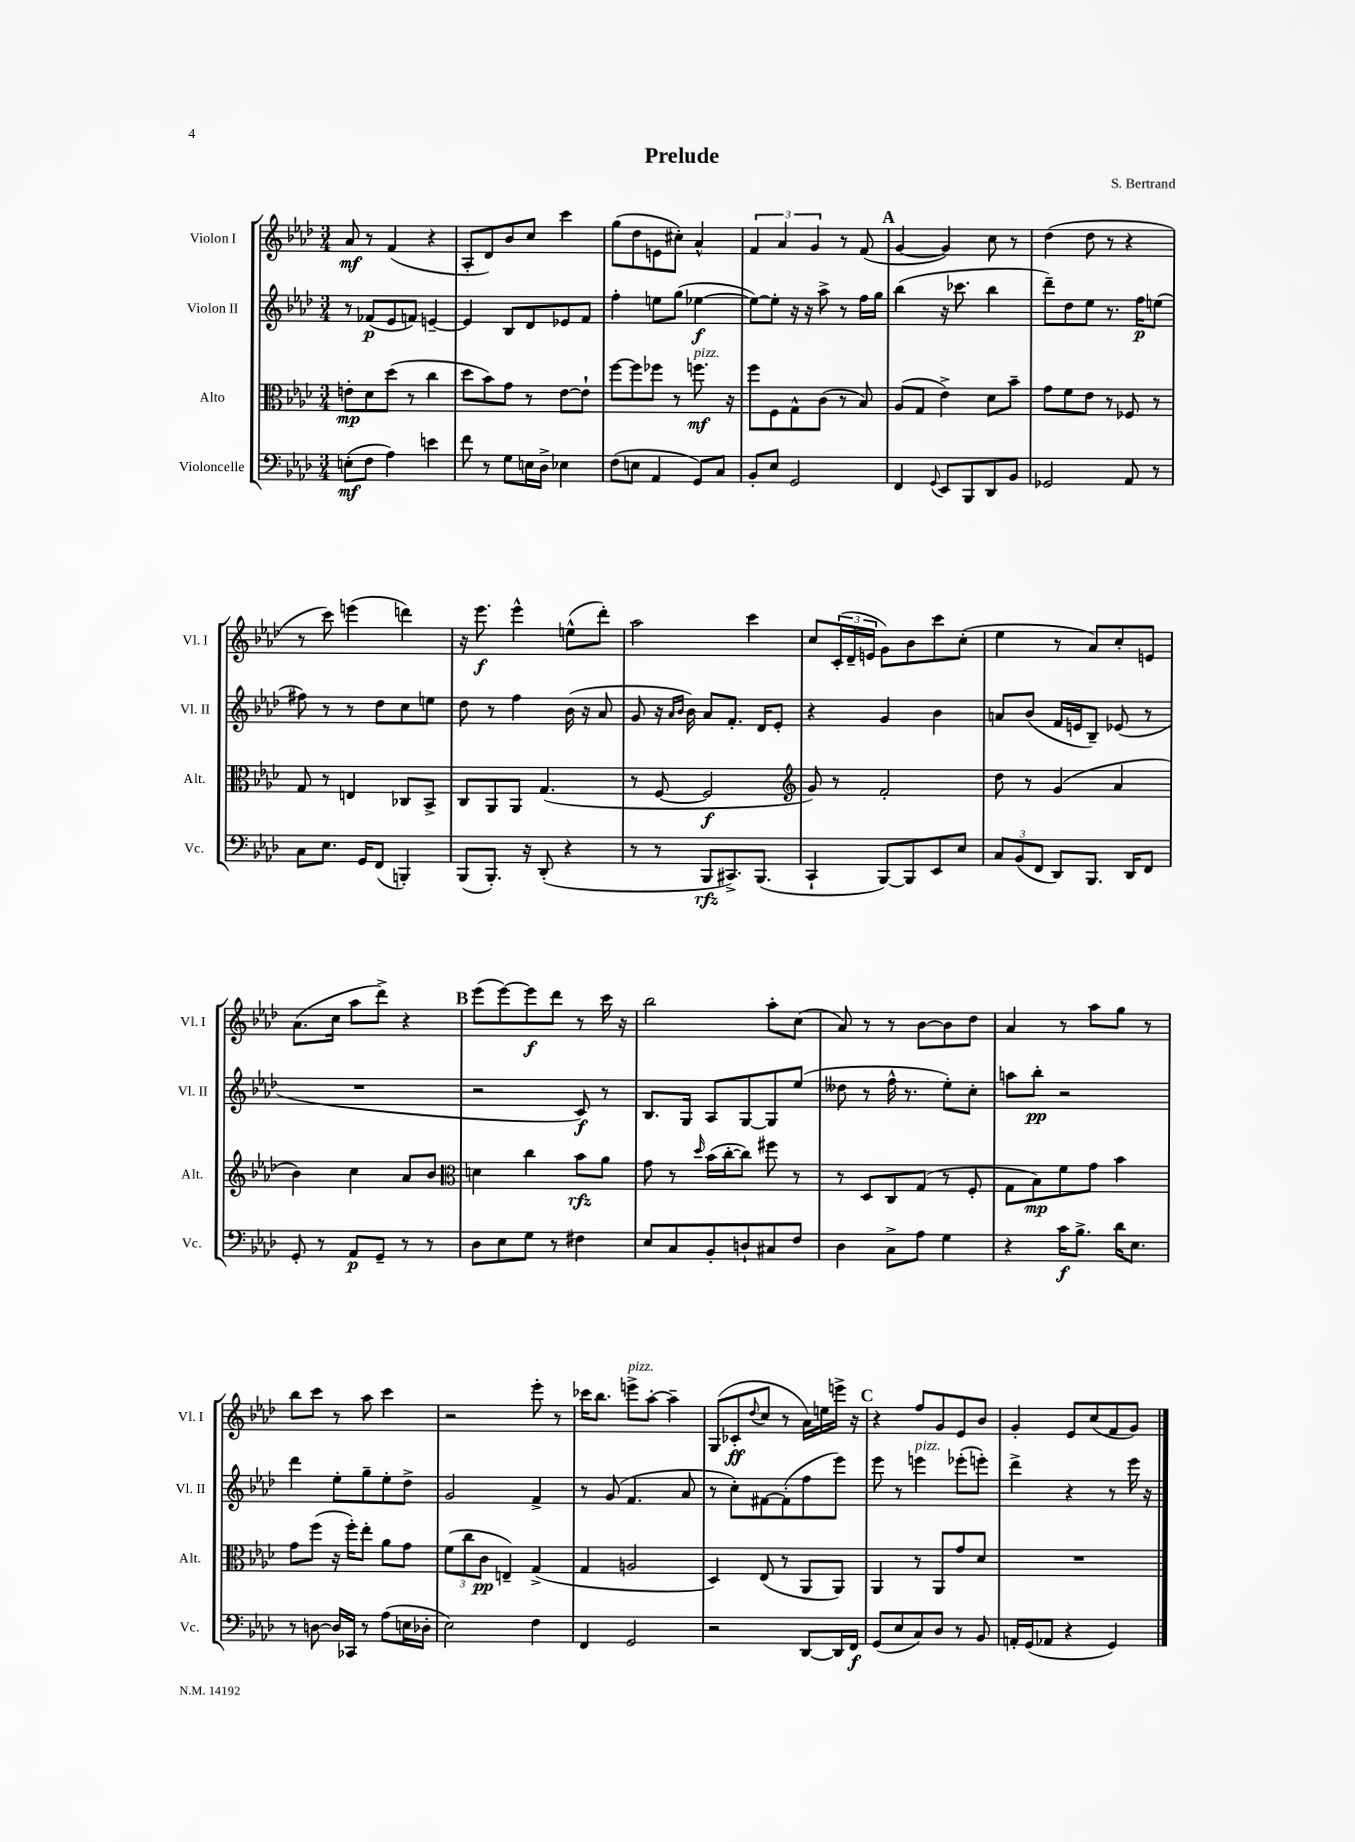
\header { title = "Prelude" composer = "S. Bertrand" }
<<
\new StaffGroup <<
\new Staff = "s0" \with { instrumentName = "Violon I" shortInstrumentName = "Vl. I" } {
    \clef treble \key aes \major \numericTimeSignature \time 3/4
    aes'8\mf r8 f'4( r4 |
    aes8-. des'8) bes'8 c''8 c'''4 |
    g''8( des''8 e'8 cis''8-.) aes'4-^ |
    \tuplet 3/2 { f'4 aes'4 g'4 } r8 f'8( |
    \mark \markup { \bold "A" } g'4~ g'4) c''8 r8 |
    des''4( des''8 r8 r4 |
    r8 c'''8) e'''4( d'''4) |
    r16 ees'''8.\f ees'''4-^ e''8-^( des'''8-.) |
    aes''2 c'''4 |
    c''8 \tuplet 3/2 { c'16-.( des'16-- e'16 } g'8) bes'8 c'''8 c''8-.( |
    ees''4 r8 aes'8) c''8-. e'8 |
    aes'8.( c''16 aes''8 des'''8->) r4 |
    \mark \markup { \bold "B" } ees'''8( ees'''8~) ees'''8\f des'''8 r8 c'''16 r16 |
    bes''2 aes''8-. c''8( |
    aes'8) r8 r8 bes'8~ bes'8 des''8 |
    aes'4 r8 aes''8 g''8 r8 |
    bes''8 c'''8 r8 aes''8 c'''4 |
    r2 ees'''8-. r8 |
    ces'''16 bes''8. e'''8->^\markup { \italic "pizz." } aes''8~-. aes''4-- |
    g8( ces'8-.\ff \appoggiatura { des''8 } c''8 r8 aes'16) e''16 e'''16-> r16 |
    \mark \markup { \bold "C" } r4 f''8 g'8 ees'8 bes'8 |
    g'4-. ees'8 c''8( f'8 g'8) \bar "|." |
}
\new Staff = "s1" \with { instrumentName = "Violon II" shortInstrumentName = "Vl. II" } {
    \clef treble \key aes \major \numericTimeSignature \time 3/4
    r8 fes'8\p( ees'8 f'8) e'4~-- |
    e'4 bes8 des'8 ees'8 f'8 |
    f''4-. e''8 g''8( ees''4~\f |
    ees''8~) ees''8-. r16 r16 aes''8-> r8 f''16 g''16 |
    \mark \markup { \bold "A" } bes''4( r16 ces'''8. bes''4 |
    des'''8--) des''8 ees''8 r8. f''16\p e''8( |
    fis''8) r8 r8 des''8 c''8 e''8 |
    des''8 r8 f''4 bes'16( r16 aes'8 |
    g'8 r16 \grace { aes'16 bes'16 } bes'16) aes'8 f'8.-. des'16 ees'8-. |
    r4 g'4 bes'4 |
    a'8 bes'8( f'16 e'16 bes8--) ees'8( r8 |
    R2. |
    \mark \markup { \bold "B" } r2 c'8\f) r8 |
    bes8. g16 aes8 g8~ g8 ees''8( |
    deses''8 r8 f''16-^ r8. ees''8-.) c''8-. |
    a''8 bes''8-.\pp r2 |
    des'''4 ees''8-. g''8-- ees''8-. des''8-> |
    g'2 f'4-> |
    r8 g'8( f'4. aes'8 |
    r8 c''8-.) fis'8~ fis'8-.( f''8 ees'''8) |
    \mark \markup { \bold "C" } ees'''8 r8 e'''4^\markup { \italic "pizz." } ees'''8-.( e'''8-.) |
    des'''4-> r4 r8 ees'''16 r16 \bar "|." |
}
\new Staff = "s2" \with { instrumentName = "Alto" shortInstrumentName = "Alt." } {
    \clef alto \key aes \major \numericTimeSignature \time 3/4
    e'8-.\mp des'8 des''8( r8 c''4 |
    des''8 bes'8) g'8 r8 ees'8~ ees'8-! |
    f''8~ f''8 fes''8 r8 f''8.\mf^\markup { \italic "pizz." } r16 |
    f''8 f8 g8-^ c'8( r8 bes8) |
    \mark \markup { \bold "A" } aes8( g8 ees'4->) des'8 bes'8-- |
    g'8 f'8 ees'8 r8 fes8 r8 |
    g8 r8 e4 ces8 bes,8-> |
    c8 aes,8 aes,8 g4.( |
    r8 f8~ f2\f |
    \clef treble g'8) r8 f'2-. |
    des''8 r8 g'4( aes'4 |
    bes'4) c''4 aes'8 bes'8 |
    \mark \markup { \bold "B" } \clef alto d'4 c''4 bes'8\rfz aes'8 |
    g'8 r8 \grace { des''16 } bes'16( c''16~-. c''8) fis''8 r8 |
    r8 des8 c8 g8( r8 f8-. |
    g8 bes8\mp) f'8 g'8 bes'4 |
    g'8 f''8( r16 f''16-.) ees''8-. aes'8 g'8 |
    \tuplet 3/2 { f'8( c''8 c'8\pp } e4--) g4->( |
    g4 a2 |
    des4) ees8( r8 aes,8 aes,8) |
    \mark \markup { \bold "C" } aes,4 r8 aes,8 g'8 des'8 |
    R2. \bar "|." |
}
\new Staff = "s3" \with { instrumentName = "Violoncelle" shortInstrumentName = "Vc." } {
    \clef bass \key aes \major \numericTimeSignature \time 3/4
    e8-.\mf( f8 aes4) e'4 |
    f'8 r8 g8 e16 des16-> ees4 |
    f8( e8 aes,4 g,8) c8 |
    bes,8-. ees8 g,2 |
    \mark \markup { \bold "A" } f,4 \appoggiatura { g,8 } ees,8 bes,,8 des,8 bes,8 |
    ges,2 aes,8 r8 |
    c8 ees8. g,16 f,8( b,,4-.) |
    bes,,8( bes,,8.-.) r16 des,8-.( r4 |
    r8 r8 bes,,8\rfz cis,8.->) bes,,8.( |
    c,4-! bes,,8~) bes,,8 ees,8 ees8 |
    \tuplet 3/2 { c8 bes,8( f,8 } des,8) bes,,8. des,16 f,8 |
    g,8-. r8 aes,8\p g,8-- r8 r8 |
    \mark \markup { \bold "B" } des8 ees8 g8 r8 fis4 |
    ees8 c8 bes,8-. d8-! cis8 f8 |
    des4 c8-> aes8 g4 |
    r4 c'16\f bes8.-> des'16 ees8. |
    r8 d8~ d16 ces,16 r8 aes8( e16 des16-. |
    ees2) f4 |
    f,4 g,2 |
    r2 des,8~ des,16 f,16\f |
    \mark \markup { \bold "C" } g,8( ees8 c8) des8 r8 bes,8 |
    a,16-. g,16( aes,8 r4 g,4) \bar "|." |
}
>>
>>
\layout { \context { \Score \remove "Bar_number_engraver" } }
